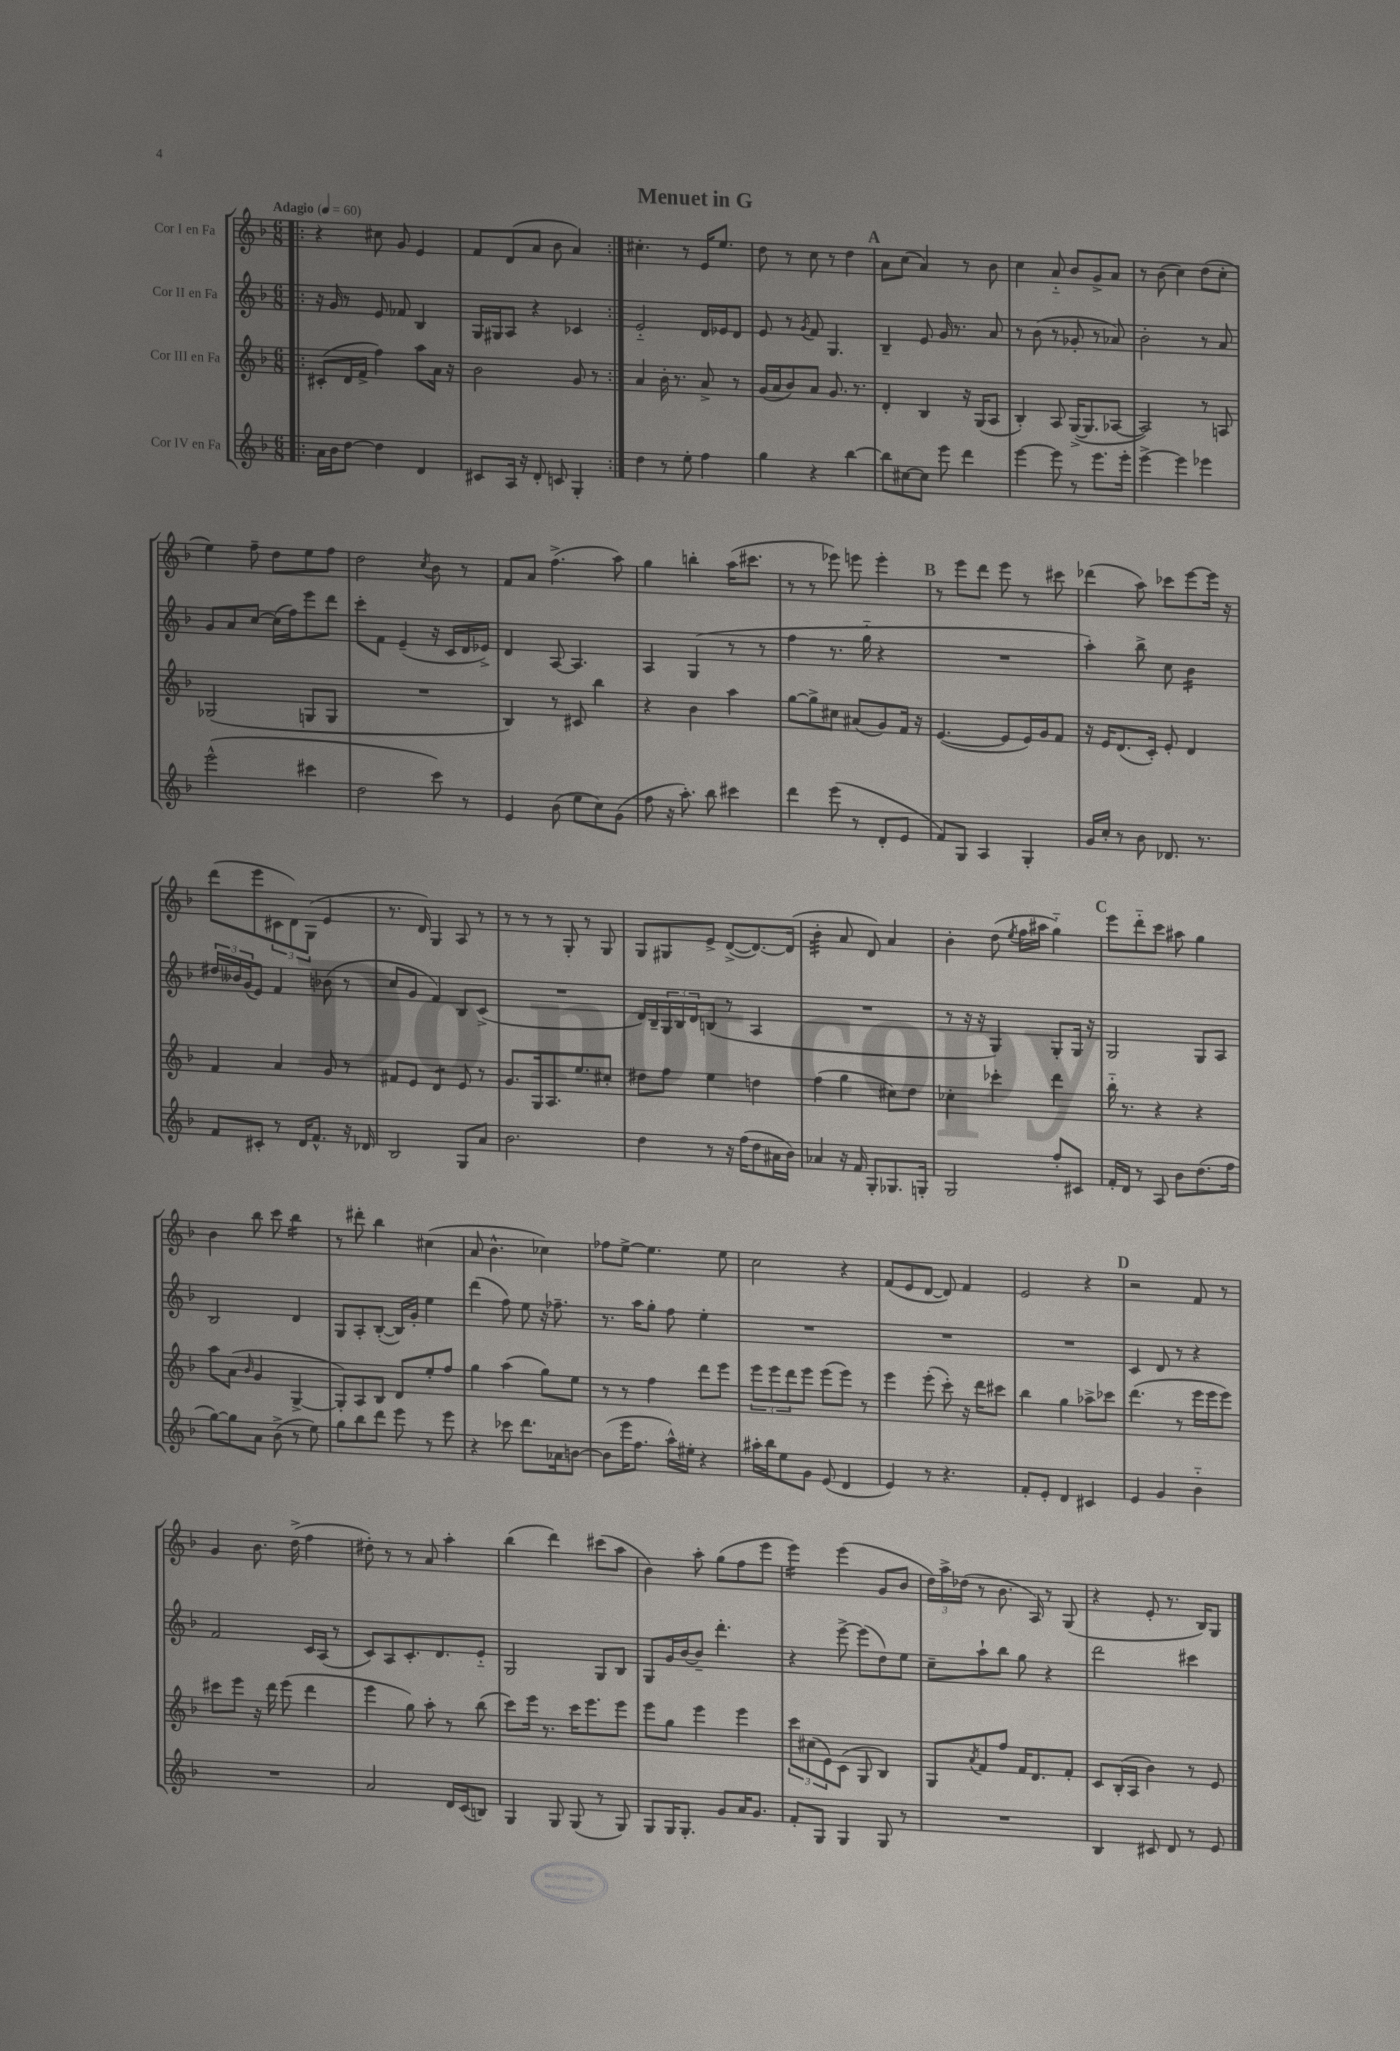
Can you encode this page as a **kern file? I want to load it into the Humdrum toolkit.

**kern	**kern	**kern	**kern
*staff4	*staff3	*staff2	*staff1
*clefG2	*clefG2	*clefG2	*clefG2
*k[b-]	*k[b-]	*k[b-]	*k[b-]
*M6/8	*M6/8	*M6/8	*M6/8
*MM60	*MM60	*MM60	*MM60
=!|:	=!|:	=!|:	=!|:
16a\LL	(8c#'/L	16r	4r
16b-\J	.	16g/	.
[8dd\J	16d/L	8r	.
.	16f^/JJ	.	.
4dd\]	4ff\)	8e/	8cc#\
.	.	8f-/	8g/
4d/	8aa\L	4B-/	4e/
.	16a\Jk	.	.
.	16r	.	.
=	=	=	=
8c#/L	2b-\	16G/LL	8f/L
.	.	16G#/J	.
16A/Jk	.	8A/J	(8d/
16r	.	.	.
8d'/	.	4r	8a/J
8c/	.	.	8b-\
4G'/	8g/	4c-/	4a/)
.	8r	.	.
=:|!	=:|!	=:|!	=:|!
4dd\	4a/	2e'~/	4.cc#'\
8r	16b-'\	.	.
.	8.r	.	.
8ee'\	.	.	8r
4ff\	8a^/	16d/LL	16e/LK
.	.	16e-/J	8.ee/J
.	8r	8d/J	.
=	=	=	=
4gg\	(16g/LL	8e/	8dd\
.	16a/J	.	.
.	8b-/)	8r	8r
.	.	8qg/	.
4r	8a/J	8f/	8cc\
.	8.g/	4.G/	8r
[4bb-\	.	.	4dd\
.	8.r	.	.
=	=	=	=
8bb-\]L	4d'/	4B-~/	8a\L
[8cc#\	.	.	(8cc\J
8cc#\]J	4B-/	8e/	4a/)
8eee\	.	16g/	.
.	.	8.r	.
4ddd\	16r	.	8r
.	(16G/LK	.	.
.	8A/J	8a/	8b-\
=	=	=	=
[4eee\	4B-'/)	8r	4cc\
.	.	(8b-\	.
8eee\]	8A/	8r	8a'~/
8r	([16G^/LK	8g-'/	8b-/L
.	8.G/]	.	.
8.eee\L	.	8r	8g^/
.	[8A-/J	8a-/)	8a/J
16eee'\Jk	.	.	.
=	=	=	=
[4eee^\	2A-/])	2b-'\	8r
.	.	.	(8b-\
4eee\]	.	.	4cc\)
4eee-\	8r	8r	(8dd\L
.	8A/	8a/	8cc'\J
=	=	=	=
(2eee^^\	(2G-/	8g/L	4ee\)
.	.	8a/	.
.	.	[8cc/J	8ff~\
.	.	(16cc\]LL	8dd\L
.	.	16ff\J)	.
4ccc#\	8G/L	8eee\	8ee\
.	8G/J	8ddd\J	8ff\J
=	=	=	=
2dd\	2.r	8ccc'\L	2dd\
.	.	8f\J	.
.	.	(4e~/	.
.	.	.	8qcc/
8ccc\)	.	16r	8b-\
.	.	16c/LL	.
8r	.	16d/	8r
.	.	16e-^/JJ)	.
=	=	=	=
4e/	4B-/)	4d/	8f/L
.	.	.	8a/J
(8b-\	8r	[8A/	(4.ff^\
8ee\L	8c#/	4.A/]	.
8cc\)	4bb-\	.	.
(8g\J	.	.	8aa\)
=	=	=	=
8ff\	4r	4A/	4gg\
16r	.	.	.
8.aa'\)	.	.	.
.	4b-\	(4G/	4bb'\
8bb-\	.	.	.
4ccc#\	4aa\	8r	(16aa\LK
.	.	.	8.ccc#\J
.	.	8r	.
=	=	=	=
4ddd\	[8gg\L	4ff\	8r
.	8gg^\]	.	8r
(8eee\	8cc#\J	8.r	8eee-\)
8r	(8a#/L	.	8eee\
.	.	16gg'~\	.
8d'/L	8g/)	4r	4eee'\
8e/J	16f/Jk	.	.
.	16r	.	.
=	=	=	=
8f/L)	([4.e/	2.r	8r
8G/J	.	.	8eee\L
4A/	.	.	8ddd\J
.	8e/]L	.	8eee\
4G'/	16e/L)	.	8r
.	16g/J	.	.
.	8f/J	.	8ccc#\
=	=	=	=
16g/LL	16r	4aa'\)	(4ddd-\
16cc'/JJ	16e/LK	.	.
8r	(8.d/	.	.
8b-\	.	8bb-^\	8aa\)
.	16c'/Jk)	.	.
8.d-/	8e'/	8cc\	8ccc-\L
.	4d/	4b-\	[8eee\
8.r	.	.	.
.	.	.	16eee\]Jk
.	.	.	16r
=	=	=	=
8f/L	4f/	24dd#/LL	(8ddd\L
.	.	24b--/	.
.	.	(24g/J	.
8c#'/J	.	8e/J)	8eee\
8r	4a/	4f/	12c#\
.	.	.	12d\)
16d/LK	.	.	.
.	.	.	(12G\J
8.f^^/J	.	.	.
.	8g/	(8b-\	4e/
16r	8r	8r	.
16d-/	.	.	.
=	=	=	=
2B-/	8f#/L	8cc/L	8.r
.	8e/J	8g/J	.
.	.	.	16d/)
.	4d/	4f/)	4G/
8G/L	8e/	8B-/L	8A/
8a/J	8r	(8c^/J	8r
=	=	=	=
2.b-\	8.g/L	2.r	8r
.	.	.	8r
.	16G/k	.	.
.	8.A/	.	8r
.	.	.	8G'/
.	8.ee/	.	.
.	.	.	8r
.	8cc#'/J	.	8G/
=	=	=	=
4dd\	8dd#\L	16d/LL)	8G/L
.	.	16B-~/	.
.	8ff\J	24G/	8G#/
.	.	24B-/	.
.	.	24d/J	.
8r	4ee\	(8B/J	8e^/J
16r	.	8r	([8d^/L
(16ff\LK	.	.	.
8dd\	4dd\	4A/	8.d/_)
16a#\L	.	.	.
16b-\JJ)	.	.	(16d/]Jk
=	=	=	=
4a-/	(4ff\	2.r	4b-'\
16r	4gg\	.	8a/
16f/	.	.	.
8G'/L	.	.	8d/)
8.G-/	8cc#\L)	.	4a/
.	8dd\J	.	.
16G'/Jk	.	.	.
=	=	=	=
2G/	4cc-'\	8r	4b-'\
.	.	16r	.
.	.	16r	.
.	4ccc-'\	4G/)	(8dd\
.	.	.	8qee/
.	.	.	16ff\LL
.	.	.	16aa#\JJ
8ff'/L	4ddd\	8G'/L	4gg'~\)
8c#/J	.	16G/Jk	.
.	.	16r	.
=	=	=	=
16f'/LL	16bb-'~\	2G/	8eee\L
16d/JJ	8.r	.	.
8r	.	.	8ddd'~\
8A/	4r	.	8ccc\J
8b-\L	.	.	8aa#\
(8.dd\	4r	8G/L	4gg\
.	.	8A/J	.
16ff\Jk	.	.	.
=	=	=	=
[8gg\L)	8aa\L	2B-/	4b-\
8gg\]	(8a\J	.	.
.	16qqb-/	.	.
8a\J	4g/	.	8bb-\
(8b-^\	.	.	8ccc\
8r	[4G^/	4d/	4bb-\
8ee\)	.	.	.
=	=	=	=
8gg\L	8G'/]L)	8G/L	8r
8bb-\	8A/	8A'/	8ddd#'\
8ddd\J	8B-/J	([8B-'/J	4bb-\
8eee\	8d/L	16B-/]LL)	.
.	.	16g'/JJ	.
8r	8ee'/	4ee\	(4cc#\
8eee\	8ff/J	.	.
=	=	=	=
4r	4gg\	(4ddd\	8a/
.	.	.	4.b-^^\
8ccc-\	(4aa\	8ff\)	.
8.ddd\L	.	8ee\	.
.	8gg\L)	16r	4cc-\)
16a-\k	.	8.ff-~\	.
[8b\J	8ee\J	.	.
=	=	=	=
(8b\]L	8r	8.r	8ff-\L
16eee\K	8r	.	[8ee^\J
8.ff\J	.	16aa\LK	.
.	4ff\	8gg'\J	4.ee\]
16aa^^\LL)	.	8ff\	.
16ee#'\JJ	.	.	.
4r	8ddd\L	4ee'\	.
.	8eee\J	.	8ee\
=	=	=	=
16aa#'\LL	12eee\L	2.r	2cc\
16bb-\J	.	.	.
.	12eee\	.	.
8ee\	.	.	.
.	12ddd\	.	.
8g\J	8eee\J	.	.
(8e/	(8eee\L	.	.
4d/	8eee\J)	.	4r
.	8r	.	.
=	=	=	=
4e/)	4eee\	2.r	(8f/L
.	.	.	8e/
8r	(8eee'\	.	[8d/J
4.r	8ccc'\)	.	8d/])
.	16r	.	4f/
.	16ddd\LK	.	.
.	8ccc#\J	.	.
=	=	=	=
8f'/L	4bb-\	2.r	2e/
8e'/J	.	.	.
4d/	4gg\	.	.
4c#/	8aa-^\L	.	4r
.	8ccc-\J	.	.
=	=	=	=
4e/	(4.ddd\	4c/	2r
4g/	.	8d/	.
.	8r	8r	.
4b-'~\	16eee\LL	4r	8f/
.	16eee\J	.	.
.	8eee\J)	.	8r
=	=	=	=
2.r	8ccc#\L	2f/	4g/
.	8eee\J	.	.
.	16r	.	8.b-\
.	16ddd\	.	.
.	(8eee\	.	.
.	.	.	(16dd^\
.	4ddd\	16c/LL	4ff\
.	.	(16A/JJ	.
.	.	8r	.
=	=	=	=
2a/	4eee\	8c/L)	8dd#'\)
.	.	8A/	8r
.	8gg\)	8.c'/	8r
.	8aa'\	.	8a/
.	.	8.d/	.
16d/LL	8r	.	4aa'\
(16c/J	.	.	.
8B/J)	(8bb-\	8e'~/J	.
=	=	=	=
4G/	8ccc\L)	2G/	(4bb-\
.	16eee\Jk	.	.
.	8.r	.	.
8G/	.	.	4ddd\)
(8G/	16ccc\LK	.	.
.	8.eee\	.	.
8r	.	8G/L	(8ccc#\L
8G/)	8eee\J	8B-/J	8aa\J
=	=	=	=
8G/L	8eee\L	8G/L	4b-\)
16G/K	8gg\J	16g/L	.
8.G'/J	.	[16b-/J	.
.	4eee\	8b-~/]J	8aa'\
8g/L	.	4.ddd'\	(8gg\L
16a/K	4eee\	.	8ff\
8.g/J	.	.	.
.	.	.	8eee\J
=	=	=	=
8f'/L	12ccc\L	4r	4eee\)
.	(12cc#\	.	.
8G/J	.	.	.
.	12e\)	.	.
4G/	(8c\J	[8eee^\	(4eee\
.	8G/	(8eee\]L	.
8G/	4B-/)	8dd\)	8g/L
8r	.	8ee\J	8b-/J
=	=	=	=
2.r	8G/L	8cc~\L	24dd\LL)
.	.	.	24aa^\
.	.	.	(24dd-\JJ
.	8qa/	.	.
.	8f/	8aa`\	8r
.	8ff/J	8bb-\J	8.b-\
.	16f/LK	8gg\	.
.	8.d/	.	16A/)
.	.	4r	8r
.	8f'/J	.	(8G/
=	=	=	=
4B-/	8c/L	2ddd\	4r
.	(16B-'/L	.	.
.	16A/JJ	.	.
8c#/	4b-\)	.	8e'/
8d/	.	.	8.r
8r	8r	4ccc#\	.
.	.	.	16B-/LK)
8e/	8e/	.	8G/J
==	==	==	==
*-	*-	*-	*-
